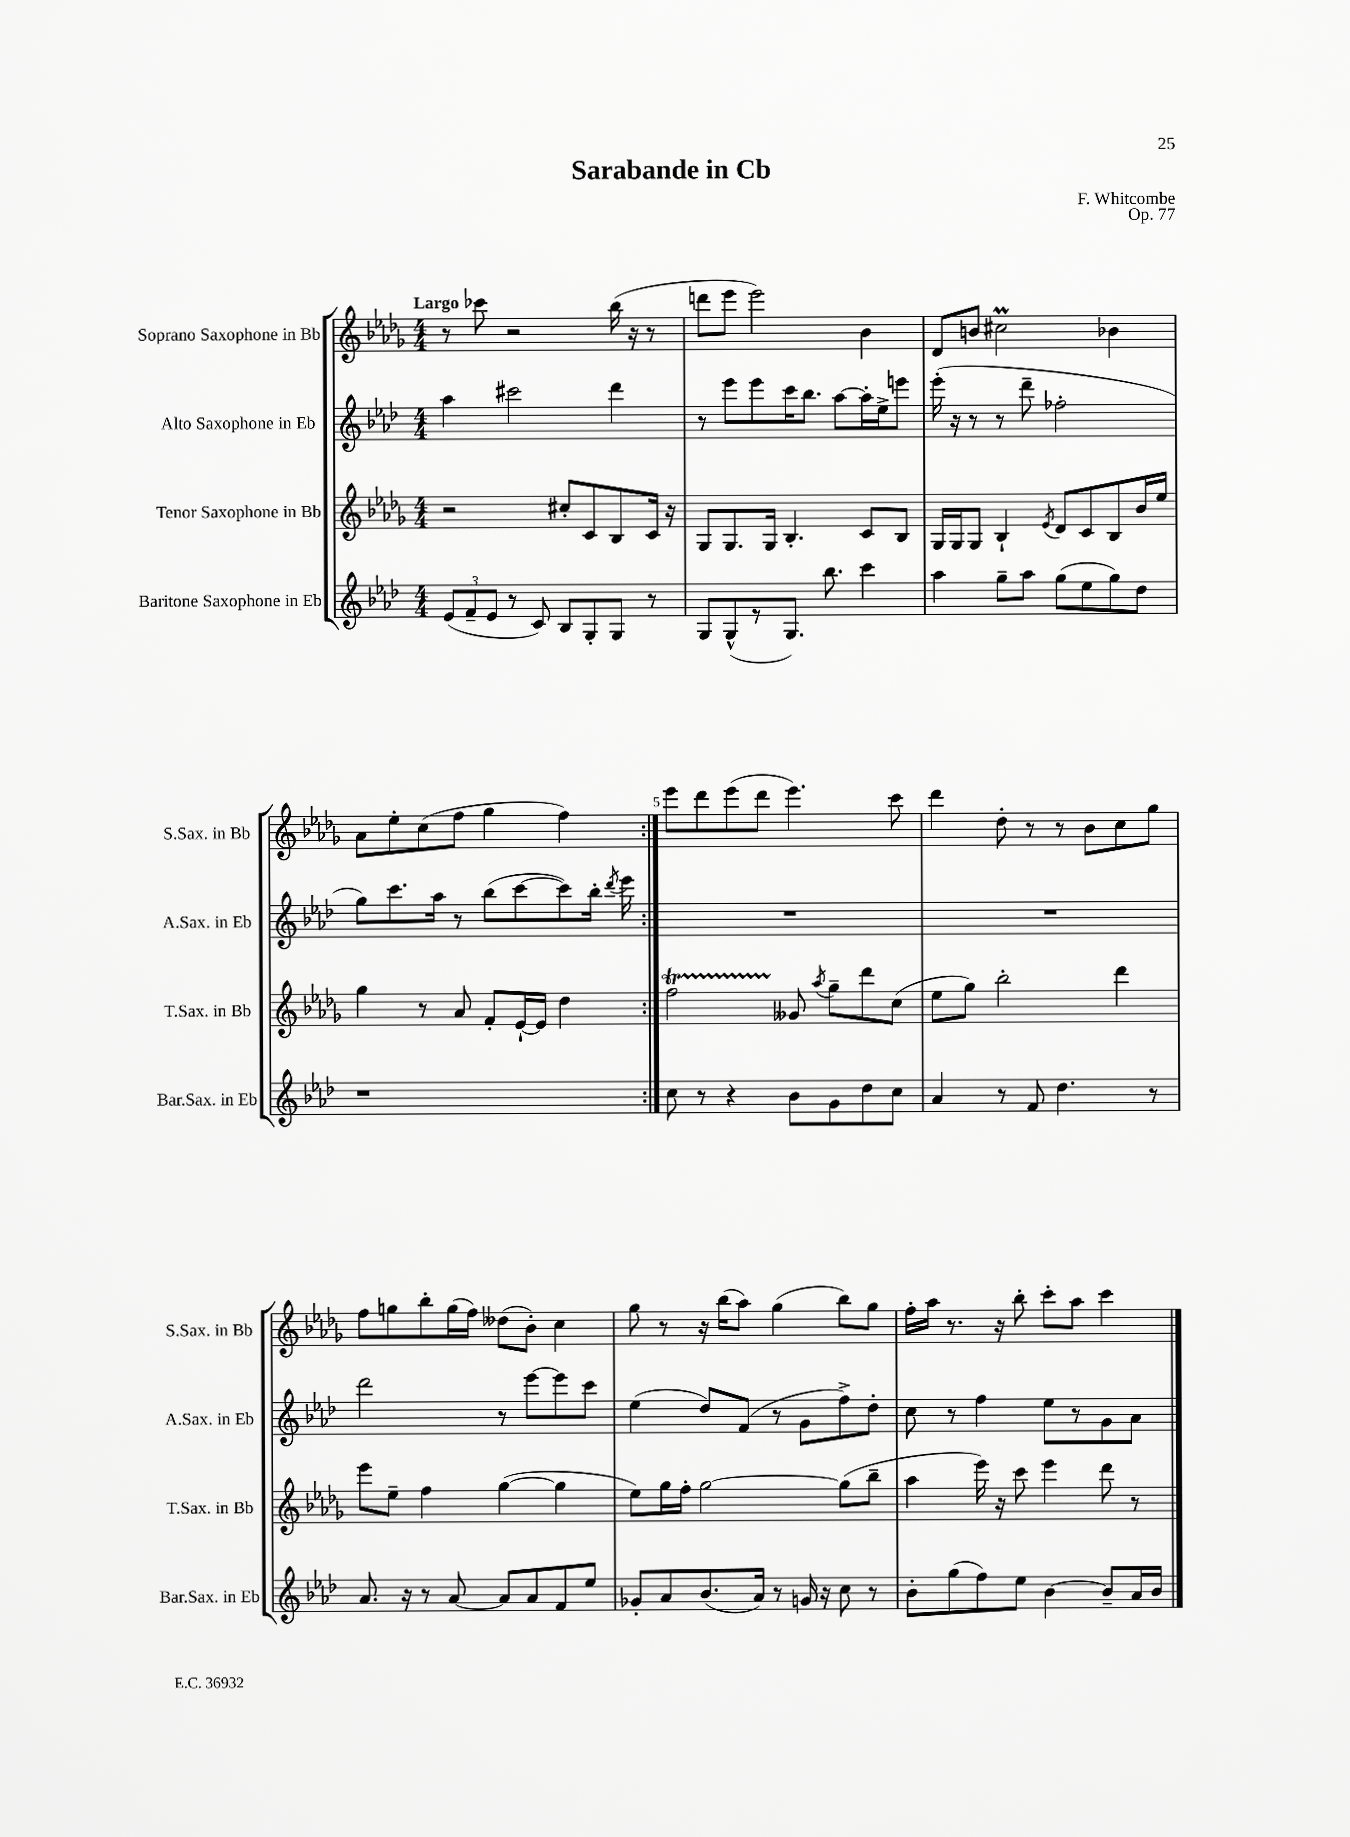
\header { title = "Sarabande in Cb" composer = "F. Whitcombe" opus = "Op. 77" }
<<
\new StaffGroup <<
\new Staff = "s0" \with { instrumentName = "Soprano Saxophone in Bb" shortInstrumentName = "S.Sax. in Bb" } {
    \clef treble \key des \major \numericTimeSignature \time 4/4 \tempo "Largo"
    \autoBeamOff \repeat volta 2 { r8 ces'''8 r2 bes''16( r16 r8 |
    d'''8[ ees'''8] ees'''2) bes'4 |
    des'8[ b'8] cis''2\prall bes'4 |
    aes'8[ ees''8-. c''8( f''8] ges''4 f''4) | }
    ees'''8[ des'''8 ees'''8( des'''8] ees'''4.) c'''8 |
    des'''4 des''8-. r8 r8 bes'8[ c''8 ges''8] |
    f''8[ g''8 bes''8-. g''16( f''16]) deses''8[( bes'8]-.) c''4 |
    ges''8 r8 r16 bes''16[( aes''8]) ges''4( bes''8[) ges''8] |
    f''16[-. aes''16] r8. r16 bes''8-. c'''8[-. aes''8] c'''4 \bar "|." |
}
\new Staff = "s1" \with { instrumentName = "Alto Saxophone in Eb" shortInstrumentName = "A.Sax. in Eb" } {
    \clef treble \key aes \major \numericTimeSignature \time 4/4
    \autoBeamOff \repeat volta 2 { aes''4 cis'''2 des'''4 |
    r8 ees'''8[ ees'''8 c'''16 bes''8.] aes''8[~ aes''16-. ees''16-> e'''8] |
    ees'''16-.( r16 r8 r8 des'''8-- fes''2-. |
    g''8[) c'''8. aes''16] r8 bes''8[( c'''8~ c'''8) bes''16]-. \acciaccatura { des'''8 } ees'''16 | }
    R1 |
    R1 |
    des'''2 r8 ees'''8[~ ees'''8 c'''8] |
    ees''4( des''8[) f'8]( r8 g'8[ f''8->) des''8]-. |
    c''8 r8 f''4 ees''8[ r8 g'8 aes'8] \bar "|." |
}
\new Staff = "s2" \with { instrumentName = "Tenor Saxophone in Bb" shortInstrumentName = "T.Sax. in Bb" } {
    \clef treble \key des \major \numericTimeSignature \time 4/4
    \autoBeamOff \repeat volta 2 { r2 cis''8[-. c'8 bes8 c'16] r16 |
    ges8[ ges8. ges16] bes4.-. c'8[ bes8] |
    ges16[ ges16 ges8] bes4-! \acciaccatura { ees'8 } des'8[ c'8 bes8 bes'16 ees''16] |
    ges''4 r8 aes'8 f'8[-. ees'16~-! ees'16] des''4 | }
    f''2\startTrillSpan geses'8\stopTrillSpan \acciaccatura { aes''8 } ges''8[-- des'''8 c''8]( |
    ees''8[ ges''8]) bes''2-. des'''4 |
    ees'''8[ ees''8]-- f''4 ges''4~( ges''4 |
    ees''8[) ges''16 f''16]-. ges''2~ ges''8[( bes''8]-- |
    aes''4 ees'''16) r16 c'''8 ees'''4 des'''8 r8 \bar "|." |
}
\new Staff = "s3" \with { instrumentName = "Baritone Saxophone in Eb" shortInstrumentName = "Bar.Sax. in Eb" } {
    \clef treble \key aes \major \numericTimeSignature \time 4/4
    \autoBeamOff \repeat volta 2 { \tuplet 3/2 { ees'8[( f'8-- ees'8] } r8 c'8) bes8[ g8-. g8] r8 |
    g8[ g8-^( r8 g8.]) bes''8. c'''4 |
    aes''4 g''8[-- aes''8] g''8[( ees''8 g''8) des''8] |
    r1 | }
    c''8 r8 r4 bes'8[ g'8 des''8 c''8] |
    aes'4 r8 f'8 des''4. r8 |
    aes'8. r16 r8 aes'8~ aes'8[ aes'8 f'8 ees''8] |
    ges'8[-. aes'8 bes'8.( aes'16]) r8 g'16 r16 c''8 r8 |
    bes'8[-. g''8( f''8) ees''8] bes'4~ bes'8[-- aes'16 bes'16] \bar "|." |
}
>>
>>
\layout { \context { \Score \override BarNumber.break-visibility = ##(#f #t #t) barNumberVisibility = #(every-nth-bar-number-visible 5) } }
